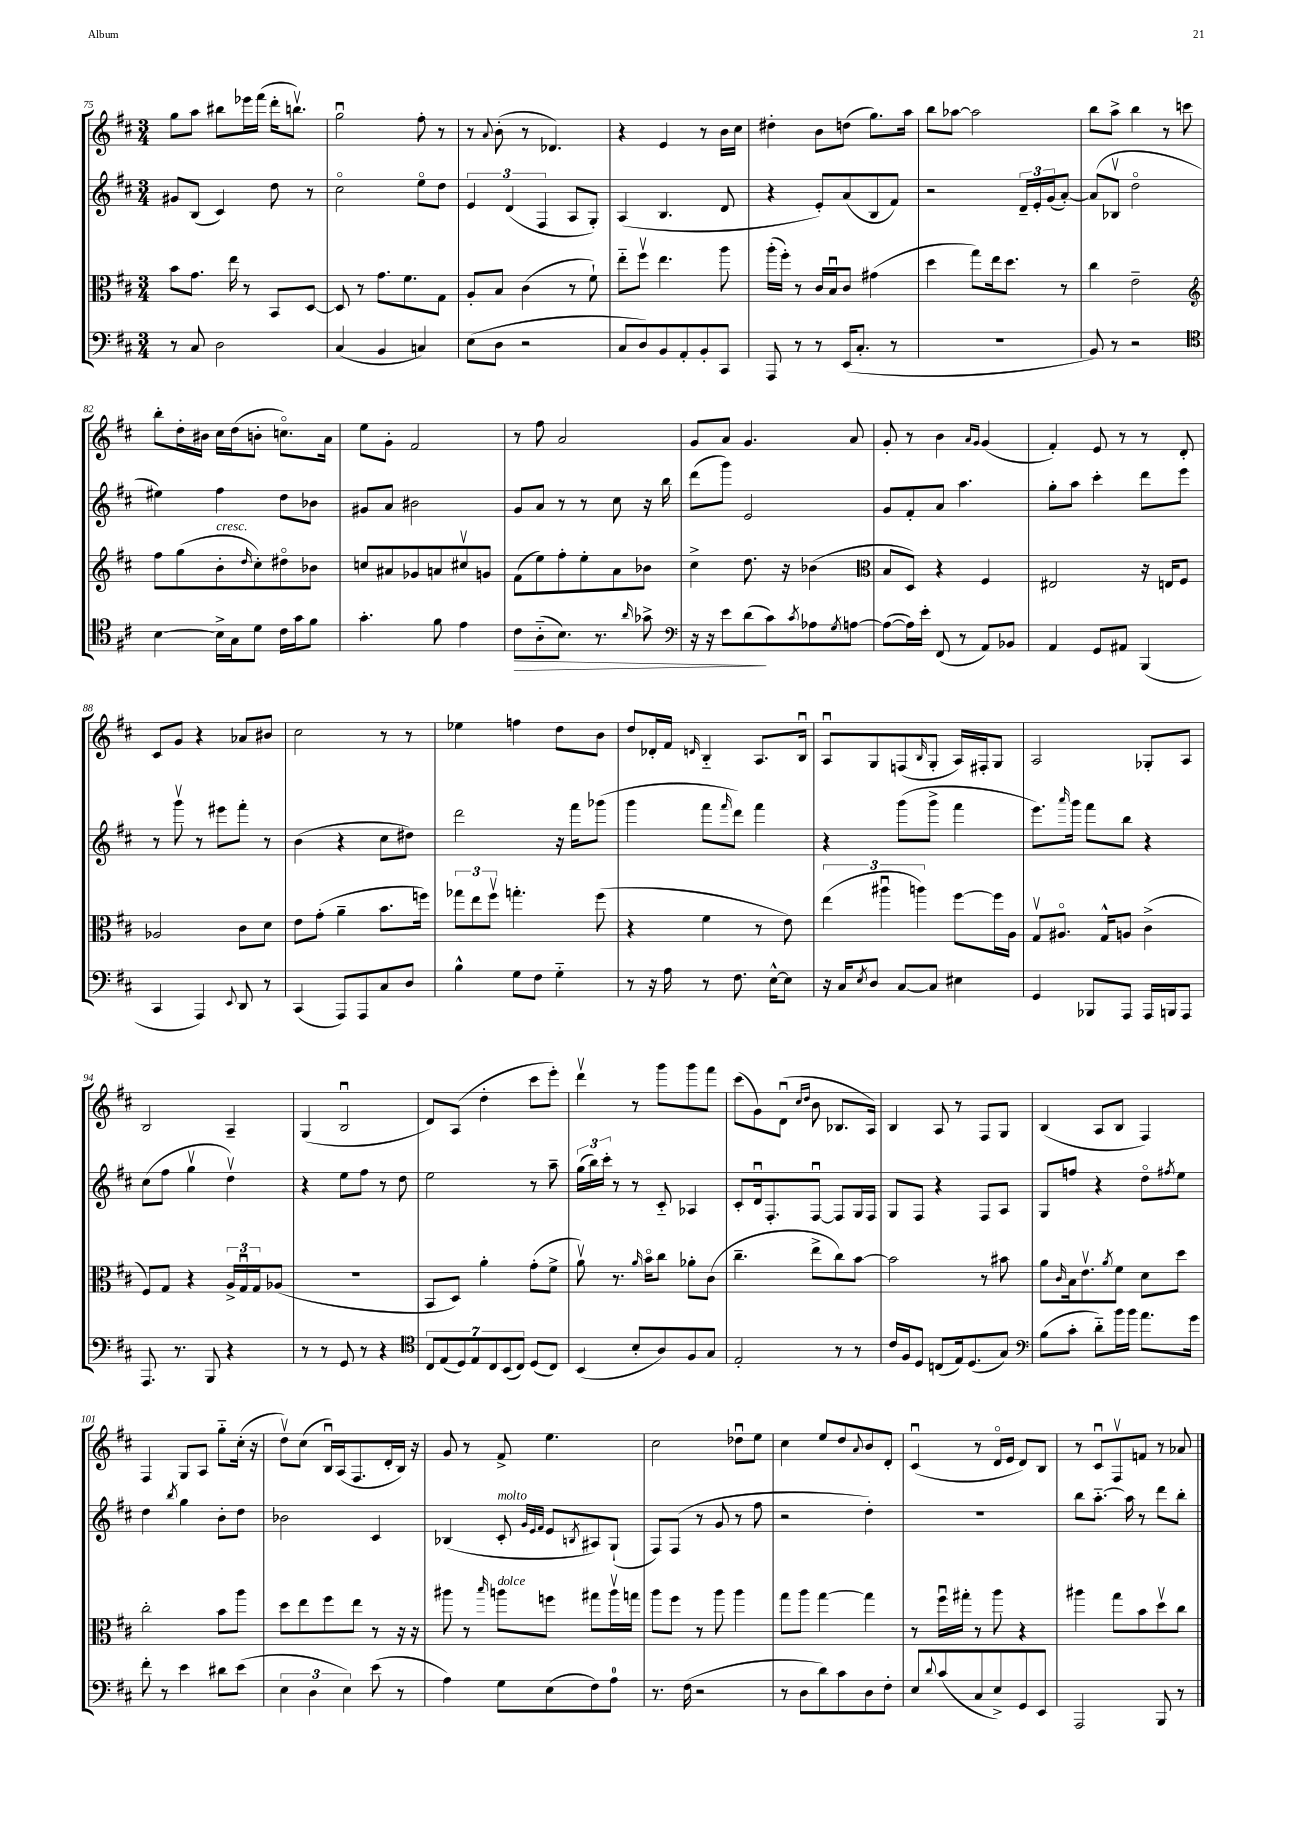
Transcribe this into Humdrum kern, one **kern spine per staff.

**kern	**dynam	**kern	**kern	**kern
*part4	*part4	*part3	*part2	*part1
*staff4	*staff4	*staff3	*staff2	*staff1
*clefF4	*	*clefC3	*clefG2	*clefG2
*k[f#c#]	*	*k[f#c#]	*k[f#c#]	*k[f#c#]
*M3/4	*	*M3/4	*M3/4	*M3/4
=75	=75	=75	=75	=75
8r	.	8b\L	8g#X/L	8gg\L
8C#/	.	8.g\J	(8B/J	8aa\J
2D\	.	.	4c#/)	8bb#X\L
.	.	16ee\	.	.
.	.	8r	.	16eee-X\L
.	.	.	.	(16fff#\JJ
.	.	8BB/L	8dd\	16ddd'\KL
.	.	.	.	8.bbnv\J)
.	.	[8D/J	8r	.
=76	=76	=76	=76	=76
(4C#/	.	8D/]	2cc#\	2ggu\
.	.	8r	.	.
4BB/	.	8.g\L	.	.
.	.	8.f#\	.	.
4Cn/)	.	.	8ee\L	8ff#'\
.	.	8G\J	8dd\J	8r
=77	=77	=77	=77	=77
(8E\L	.	8A'/L	6e/	8r
.	.	.	.	8qqa/
8D\J	.	8B/J	.	(8b'\
.	.	.	(6d/	.
2r	.	(4c#\	.	8r
.	.	.	6F#/	.
.	.	.	.	4.d-X/)
.	.	8r	8A/L	.
.	.	8f#`\)	8G'/J)	.
=78	=78	=78	=78	=78
8C#/L	.	8ee\L	(4A/	4r
8D/)	.	8ff#v\J	.	.
8BB/	.	4.ee\	4.B/	4e/
8AA'/	.	.	.	.
8BB'/	.	.	.	8r
8CC#/J	.	8aa\	8d/	16b\LL
.	.	.	.	16cc#\JJ
=79	=79	=79	=79	=79
8AAA/	.	(16aa'\LL	4r	4dd#X'\
.	.	16ff#'\JJ)	.	.
8r	.	8r	.	.
8r	.	16c#/LL	8e'/L)	8b\L
.	.	16Bu/J	.	.
(16EE/KL	.	8c#/J	(8a/	(8ddn\J
8.C#'/J	.	.	.	.
.	.	(4g#X\	8B/	8.gg\L)
8r	.	.	8f#/J)	.
.	.	.	.	16aa\Jk
=80	=80	=80	=80	=80
2.r	.	4dd\	2r	8bb\L
.	.	.	.	[8aa-X\J
.	.	8gg\L)	.	2aa-\]
.	.	16ee\k	.	.
.	.	8.dd\J	.	.
.	.	.	24d~/LL	.
.	.	.	24e'/	.
.	.	.	(24g/J	.
.	.	8r	[8a'/J)	.
=81	=81	=81	=81	=81
8BB/)	.	4cc#\	(8a/L]	8bb\L
8r	.	.	8B-Xv/J	8aa^\J
2r	.	2e~\	2dd\	4bb\
.	.	.	.	8r
.	.	.	.	8cccn\
!!LO:LB:g=z
=82	=82	=82	=82	=82
*clefC4	*	*clefG2	*	*
[4B\	.	8ff#\L	4ee#X\)	8bb'\L
.	.	(8gg\	.	16dd'\L
.	.	.	.	16b#X\JJ
!	!	!LO:TX:a:i:t=cresc.	!	!
16B^\LL]	.	8b'\	4ff#\	16cc#\LL
16G\J	.	.	.	(16dd\J
.	.	16qqdd/	.	.
8d\J	.	8cc#'\)	.	8bn'\J
16c#\LL	.	8dd#X\	8dd\L	8.ccn\L)
16g\J	.	.	.	.
8f#\J	.	8b-X\J	8b-X\J	.
.	.	.	.	16a\Jk
=83	=83	=83	=83	=83
4.g'\	.	8ccn/L	8g#X/L	8ee\L
.	.	8a#X/	8a/J	8g'\J
.	.	8g-X/	2b#X\	2f#/
8f#\	.	8an/	.	.
4e\	.	8cc#Xv/	.	.
.	.	8gn/J	.	.
=84	=84	=84	=84	=84
!	!LO:HP:b	!	!	!
8c#\L	>	(8f#\L	8g/L	8r
(8A\	.	8ee\)	8a/J	8ff#\
8.B\J)	.	8ff#'\	8r	2a/
.	.	8ee'\	8r	.
8.r	.	.	.	.
.	.	8a\	8cc#\	.
16qqa/	.	.	.	.
8g-X^\	.	8b-X\J	16r	.
.	.	.	16bb\	.
=85	=85	=85	=85	=85
*clefF4	*	*	*	*
16r	.	4cc#^\	(8ddd\L	8g/L
16r	.	.	.	.
8e\L	.	.	8ggg\J)	8a/J
(8d\	.	8.dd\	2e/	4.g/
8c#\)	]	.	.	.
.	.	16r	.	.
8qc#/	.	.	.	.
8A-X\	.	(4b-X\	.	.
8qG/	.	.	.	.
[8An\J	.	.	.	8a/
=86	=86	=86	=86	=86
*	*	*clefC3	*	*
(8A\L_	.	8B/L	8g/L	8g'/
16A\L])	.	8D/J)	8f#'/	8r
16e'\JJ	.	.	.	.
(8FF#/	.	4r	8a/J	4b\
8r	.	.	4.aa\	.
.	.	.	.	16qqa/LL
.	.	.	.	16qqg/JJ
8AA/L)	.	4F#/	.	(4g/
8BB-X/J	.	.	.	.
=87	=87	=87	=87	=87
4AA/	.	2E#X/	8gg'\L	4f#'/)
.	.	.	8aa\J	.
8GG/L	.	.	4ccc#'\	8e/
8AA#X/J	.	.	.	8r
(4BBB/	.	16r	8ddd\L	8r
.	.	16En/KL	.	.
.	.	8F#/J	8eee\J	8d'/
!!LO:LB:g=z
=88	=88	=88	=88	=88
4CC#/	.	2A-X/	8r	8c#/L
.	.	.	8gggv\	8g/J
4AAA/)	.	.	8r	4r
.	.	.	8eee#X\L	.
8qqEE/	.	.	.	.
8DD/	.	8c#\L	8fff#'\J	8a-X/L
8r	.	8d\J	8r	8b#X/J
=89	=89	=89	=89	=89
(4CC#/	.	8e\L	(4b\	2cc#\
.	.	(8g'\J	.	.
8AAA/L)	.	4a~\	4r	.
8AAA/	.	.	.	.
8C#/	.	8.b\L	8cc#\L	8r
8D/J	.	.	8dd#X\J)	8r
.	.	16ffn\Jk)	.	.
=90	=90	=90	=90	=90
4B^^\	.	12gg-X\L	2ddd\	4ee-X\
.	.	12ee\	.	.
.	.	12ff#v\J	.	.
8G\L	.	4.ggn'\	.	4ffn\
8F#\J	.	.	.	.
4G\	.	.	16r	8dd\L
.	.	.	16fff#\KL	.
.	.	(8ff#\	(8ggg-X\J	8b\J
=91	=91	=91	=91	=91
8r	.	4r	4ggg\	8dd/L
16r	.	.	.	16d-X'/L
16A\	.	.	.	16f#/JJ
.	.	.	.	16qqdn/
8r	.	4f#\	8fff#\L	4B/
.	.	.	16qqfff#/	.
8.F#\	.	.	8ddd\J)	.
.	.	8r	4fff#\	8.A/L
[16E^^\KL	.	.	.	.
8E\J]	.	8e\)	.	.
.	.	.	.	16Bu/Jk
=92	=92	=92	=92	=92
16r	.	(6ee\	4r	8Au/L
16C#/KL	.	.	.	.
8qE/	.	.	.	.
8D/J	.	.	.	8G/
.	.	6aa#Xu\	.	.
[8C#/L	.	.	(8ggg\L	(8Fn/
.	.	6aan\)	.	.
.	.	.	.	16qqB/
8C#/J]	.	.	8ggg^\J	8G'/J
4E#X\	.	[8ff#\L	4fff#\	16A/LL)
.	.	.	.	16F#X'/J
.	.	16ff#\L]	.	8G/J
.	.	16A\JJ	.	.
=93	=93	=93	=93	=93
4GG/	.	8Gv/L	8.eee\L)	2A/
.	.	8.A#X/J	.	.
.	.	.	16qqaaa/	.
.	.	.	16ggg\Jk	.
8BBB-X/L	.	.	8fff#\L	.
.	.	16G^^/KL	.	.
8AAA/J	.	8An/J	8bb\J	.
16AAA/LL	.	(4c#^\	4r	8G-X'/L
16BBBn/J	.	.	.	.
8AAA/J	.	.	.	8A/J
!!LO:LB:g=z
=94	=94	=94	=94	=94
8.AAA/	.	8F#/L)	(8cc#\L	2B/
.	.	8G/J	8ff#\J	.
8.r	.	.	.	.
.	.	4r	4ggv\	.
8BBB/	.	.	.	.
4r	.	24A^/LL	4ddv\)	4A~/
.	.	24Gu/	.	.
.	.	24G/J	.	.
.	.	(8A-X/J	.	.
=95	=95	=95	=95	=95
8r	.	2.r	4r	(4G/
8r	.	.	.	.
8GG/	.	.	8ee\L	2Bu/
8r	.	.	8ff#\J	.
4r	.	.	8r	.
.	.	.	8dd\	.
=96	=96	=96	=96	=96
*clefC4	*	*	*	*
14C#/L	.	8BB/L	2ee\	8d/L)
(14E/	.	.	.	.
.	.	8D/J)	.	(8A/J
14D/)	.	.	.	.
14E/	.	.	.	.
.	.	4a'\	.	4dd'\
14C#/	.	.	.	.
(14BB/	.	.	.	.
14C#/J)	.	.	.	.
(8D/L	.	(8g'\L	8r	8ccc#\L
8C#/J)	.	8f#^\J	8aa~\	8eee'\J)
=97	=97	=97	=97	=97
(4BB/	.	8av\)	(24gg\LL	4dddv\
.	.	.	24bb\)	.
.	.	.	24ccc#'\JJ	.
.	.	8.r	8r	.
8B'/L	.	.	8r	8r
.	.	16qqa/	.	.
.	.	16b\KL	.	.
8A/)	.	8cc#\J	8c#/	8ggg\L
8F#/	.	8a-X'\L	4A-X/	8ggg\
8G/J	.	(8c#\J	.	8fff#\J
=98	=98	=98	=98	=98
2E'/	.	4.cc#~\	8c#'/L	(8ccc#\L
.	.	.	16du/k	8g\)
.	.	.	8.F#'/	.
.	.	.	.	(8du\J
.	.	.	.	16qqcc#/LL
.	.	.	.	16qqdd/JJ
.	.	8ee^\L	[8F#u/J	8b\
8r	.	8cc#\)	8F#/L]	8.B-X/L
8r	.	[8b\J	16G/L	.
.	.	.	16F#/JJ	16A/Jk)
=99	=99	=99	=99	=99
16c#/LL	.	2b\]	8G/L	4B/
16F#/J	.	.	.	.
8D/J	.	.	8F#/J	.
(8Cn/L	.	.	4r	8A/
16E/k)	.	.	.	8r
(8.D/	.	.	.	.
.	.	8r	8F#/L	8F#/L
8G/J)	.	8b#X\	8A/J	8G/J
=100	=100	=100	=100	=100
*clefF4	*	*	*	*
(8B\L	.	8a\L	8G/L	(4B/
.	.	16qqc#/	.	.
8c#'\J	.	16B\k	8ffn/J	.
.	.	8.ev\	.	.
8d\L)	.	.	4r	8A/L
.	.	8qa/	.	.
16b\L	.	8f#\J	.	8B/J
16b\JJ	.	.	.	.
8.a\L	.	8d\L	8dd\L	4F#/)
.	.	.	8qff#X/	.
.	.	8dd\J	8ee\J	.
16g\Jk	.	.	.	.
!!LO:LB:g=z
=101	=101	=101	=101	=101
8f#'\	.	2cc#'\	4dd\	4F#/
8r	.	.	.	.
.	.	.	8qbb/	.
4e\	.	.	4gg\	8G/L
.	.	.	.	8A/J
8d#X\L	.	8b\L	8b'\L	8gg\L
(8e\J	.	8aa\J	8dd\J	(16cc#'\Jk
.	.	.	.	16r
=102	=102	=102	=102	=102
6E\	.	8dd\L	2b-X\	8ddv\L)
.	.	8ee\	.	(8cc#\J
6D\	.	.	.	.
.	.	8ff#\	.	16Bu/LL)
.	.	.	.	(16A/J
6E\)	.	.	.	.
.	.	8ee\J	.	8.F#/
(8e\	.	8r	4c#/	.
.	.	.	.	16d'/L
8r	.	16r	.	16B/JJ)
.	.	16r	.	16r
=103	=103	=103	=103	=103
4A\)	.	8aa#X\	(4B-X/	8g/
.	.	8r	.	8r
.	.	16qqbb/	.	.
!	!	!	!LO:TX:a:i:t=molto	!
!	!	!LO:TX:a:i:t=dolce	!	!
8G\L	.	8aan\L	8c#'/	8f#^/
.	.	.	32qqg/LLL	.
.	.	.	32qqe/	.
.	.	.	32qqf#/JJJ	.
(8E\	.	8ffn\J	8e/L	4.ee\
.	.	.	8qBn/	.
8F#\)	.	8gg#X\L	8A#X/)	.
8A\J	.	16aav\L	(8G`/J	.
.	.	16ggn\JJ	.	.
=104	=104	=104	=104	=104
8.r	.	8aa\L	8F#/L)	2cc#\
.	.	8ff#\J	(8F#/J	.
(16F#\	.	.	.	.
2r	.	8r	8r	.
.	.	8aa\	8g/	.
.	.	4aa\	8r	8dd-Xu\L
.	.	.	8ff#\	8ee\J
=105	=105	=105	=105	=105
8r	.	8gg\L	2r	4cc#\
8D\L	.	8aa\J	.	.
8d\)	.	[4gg\	.	8ee/L
8c#\	.	.	.	8dd/
.	.	.	.	8qqa/
8D\	.	4gg\]	4dd'\)	8b/
8F#'\J	.	.	.	8d'/J
=106	=106	=106	=106	=106
8E/L	.	8r	2.r	(4c#u/
8qqd/	.	.	.	.
(8c#/	.	16ff#u\LL	.	.
.	.	16gg#X'\JJ	.	.
8C#/	.	8r	.	8r
8E^/)	.	8aa\	.	16d/LL
.	.	.	.	16e/JJ
8GG/	.	4r	.	8d/L)
8EE/J	.	.	.	8B/J
=107	=107	=107	=107	=107
2AAA/	.	4aa#X\	8bb\L	8r
.	.	.	[8.aa\J	8c#u/L
.	.	8gg\L	.	8F#v/
.	.	.	16aa\]	.
.	.	8b\	8r	8fn/J
8BBB/	.	8ddv\	8ddd\L	8r
8r	.	8cc#\J	8bb'\J	8a-X/
==	==	==	==	==
*-	*-	*-	*-	*-
